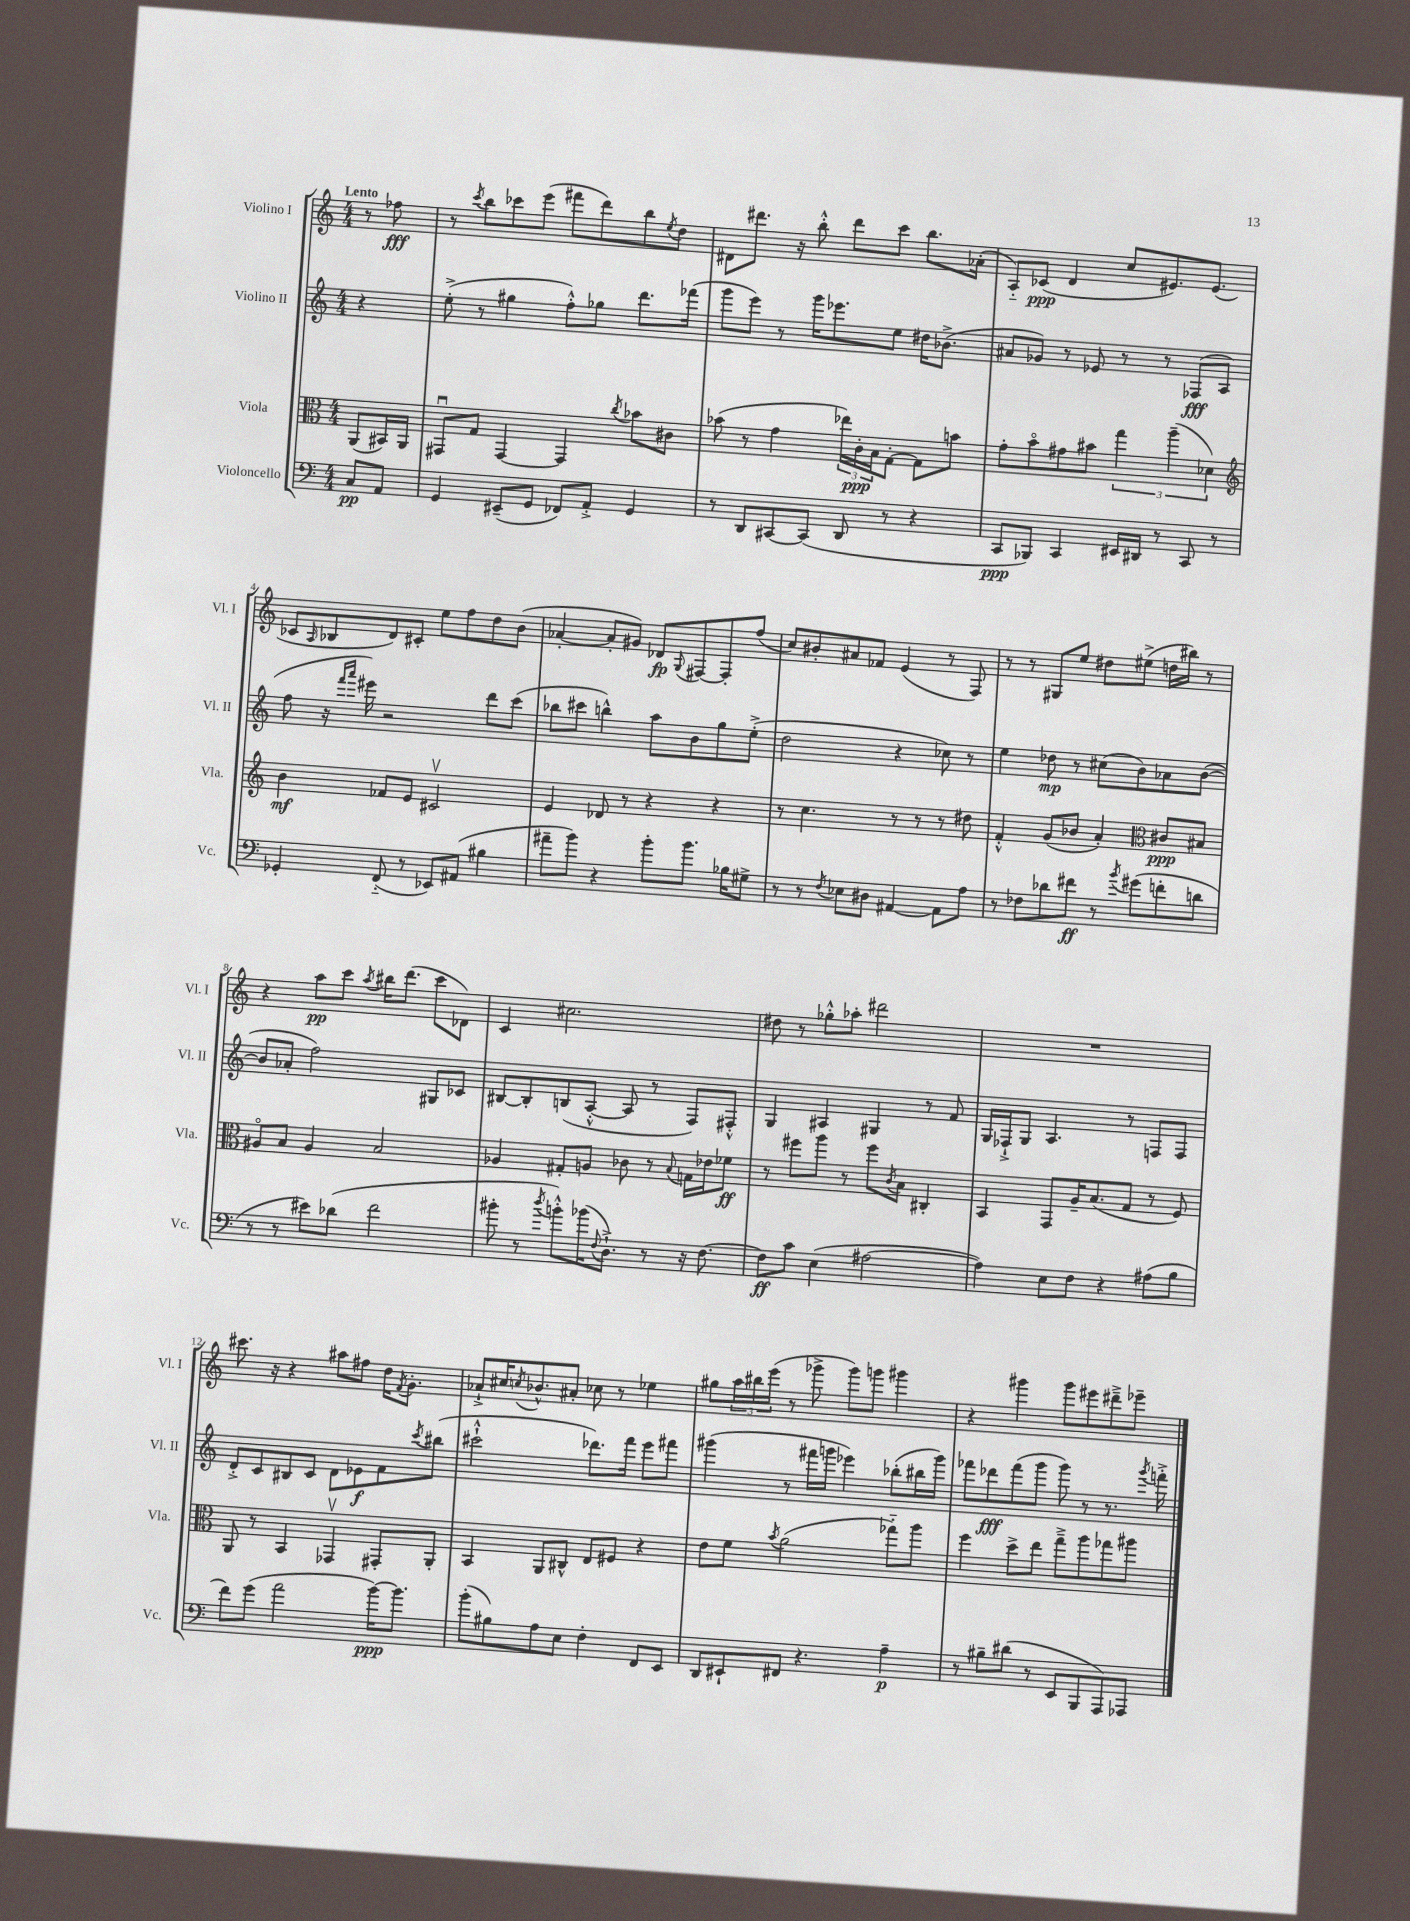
<<
\new StaffGroup <<
\new Staff = "s0" \with { instrumentName = "Violino I" shortInstrumentName = "Vl. I" } {
    \clef treble \key c \major \numericTimeSignature \time 4/4 \partial 4 \tempo "Lento"
    r8 fes''8\fff |
    r8 \acciaccatura { c'''8 } b''8 ces'''8 e'''8( fis'''8 d'''8) b''8 \acciaccatura { e''8 } d''8 |
    dis'8 dis'''8. r16 b''8-.-^ dis'''8 c'''8 b''8. aes'16-.( |
    a8-_) ces'8\ppp( d'4 c''8 eis'8.) eis'8.( |
    ces'8 \grace { a16 } bes8 d'8) cis'8-. e''8 f''8 d''8 b'8( |
    aes'4~-. aes'8-. gis'8) des'8\fp \appoggiatura { g8 } fis8~ fis8-. f''8( |
    c''8) bis'8-. ais'8 fes'8 e'4( r8 f8) |
    r8 r8 gis8 e''8 dis''8 eis''8->( d''16 bis''16) r8 |
    r4 a''8\pp c'''8 \acciaccatura { a''8 } bis''16 d'''8.( c'''8 des'8) |
    c'4 cis''2. |
    dis''8 r8 ges''8-.-^ aes''8-. dis'''2 |
    R1 |
    cis'''8. r16 r4 ais''8 fis''8 d''16 \acciaccatura { f'8 } g'8.-. |
    aes'8-!-> cis''16 \acciaccatura { c''8 } bes'8.-^ ais'8-. ces''8 r8 ees''4 |
    gis''8 \tuplet 3/2 { a''16 bis''16 e'''16( } r8 ges'''8-> ges'''8) g'''8 gis'''4 |
    r4 gis'''4 gis'''8 eis'''8 dis'''8---> ees'''8-- \bar "|." |
}
\new Staff = "s1" \with { instrumentName = "Violino II" shortInstrumentName = "Vl. II" } {
    \clef treble \key c \major \numericTimeSignature \time 4/4 \partial 4
    r4 |
    e''8-.->( r8 gis''4 f''8-.-^) ges''8 d'''8. fes'''16( |
    g'''8 e'''8) r8 g'''16 ees'''8. e''8 dis''16 bes'8.->( |
    ais'8 ges'8) r8 ees'8 r8 r8 fes8\fff( a8 |
    f''8 r16 \grace { f'''16 a'''16 } eis'''16) r2 d'''8 c'''8( |
    bes''8 cis'''8 b''4-^) a''8 b'8 g''8 e''8-.->( |
    d''2 r4 ces''8) r8 |
    e''4 des''8\mp r8 cis''8( b'8) aes'8 b'8~( |
    b'8 aes'8-. f''2) gis8 ces'8 |
    bis8~ bis8-. b8( a8~-.-^ a8 r8 f8) fis8-.-^ |
    g4 ais4 gis4 r8 f'8 |
    g16 fes16-!-> g8 a4. r8 f8 f8 |
    d'8-.-> c'8 bis8 c'8 d'8 ees'8\f f'8 \acciaccatura { c'''8 } bis''8( |
    cis'''2-!-^ des'''8.) f'''16 e'''8 fis'''8 |
    gis'''4( r8 fis'''16 g'''16 ees'''4) bes''8-.( bis''16 g'''16) |
    fes'''8 des'''8\fff fes'''8( g'''8 g'''8) r8 r8. \acciaccatura { g'''8 } f'''16-.-> \bar "|." |
}
\new Staff = "s2" \with { instrumentName = "Viola" shortInstrumentName = "Vla." } {
    \clef alto \key c \major \numericTimeSignature \time 4/4 \partial 4
    a,8( bis,16) a,16 |
    gis,8\downbow g8 gis,4~ gis,4 \acciaccatura { c''8 } bes'8 cis'8 |
    bes'8( r8 g'4 \tuplet 3/2 { ees''16) c'16-.\ppp b16 } g8~-. g8 b'8 |
    g'8-. b'8\flageolet gis'8 bis'8 \tuplet 3/2 { g''4 a''4--( des'4) } |
    \clef treble b'4\mf fes'8 e'8 cis'2\upbow |
    e'4 des'8 r8 r4 r4 |
    r8 c''4. r8 r8 r8 dis''8 |
    f'4-.-^ g'8( bes'8 a'4-.) \clef alto cis'8\ppp bis8 |
    ais8\flageolet b8 ais4 b2 |
    aes4 gis8-. a8 ces'8 r8 \appoggiatura { b8 } g16 ees'16 fes'8\ff |
    r8 fis''8 a''8 r8 fis''8 \acciaccatura { c'8 } b8 cis4-. |
    b,4 g,8 a16-- b8.( g8 r8 f8) |
    a,8 r8 b,4 ges,4\upbow gis,8-. a,8-. |
    b,4 a,8 cis8-^ e8 fis8 r4 |
    e'8 f'8 \acciaccatura { b'8 } a'2( ges''8-_) a''8 |
    f''4 d''8-> e''8 g''8---> a''8 ges''8 ais''8 \bar "|." |
}
\new Staff = "s3" \with { instrumentName = "Violoncello" shortInstrumentName = "Vc." } {
    \clef bass \key c \major \numericTimeSignature \time 4/4 \partial 4
    c8\pp a,8 |
    g,4 eis,8--( g,8 fes,8) a,8-.-> g,4 |
    r8 d,8 cis,8~ cis,8( d,8 r8 r4 |
    c,8\ppp bes,,8) c,4 eis,16 dis,16 r8 c,8 r8 |
    ges,4-. f,8-_( r8 ees,8) ais,8( bis4 |
    ais'8-- b'8) r4 b'8-. b'8. bes16 gis8-> |
    r8 r8 \acciaccatura { f8 } ees8 dis8 ais,4~ ais,8 a8 |
    r8 fes8 des'8 fis'8\ff r8 \acciaccatura { b'8 } gis'8( f'8-. d'8 |
    r8 r8 eis'8) des'8( f'2 |
    bis'8-. r8 \acciaccatura { d''8 } b'8-.-^) bes'16( \appoggiatura { f8 } d8.-!->) r8 r16 f8.~ |
    f8\ff c'8 e4( ais2~ |
    ais4) e8 f8 r4 ais8( b8 |
    f'8) g'8( a'2 b'16~\ppp) b'8. |
    b'8-.( bis8) a8 e8 f4-. f,8 e,8 |
    d,8 eis,8-! fis,8 r4. a4--\p |
    r8 bis8-- dis'8( r8 e,8 b,,8 a,,8) aes,,8 \bar "|." |
}
>>
>>
